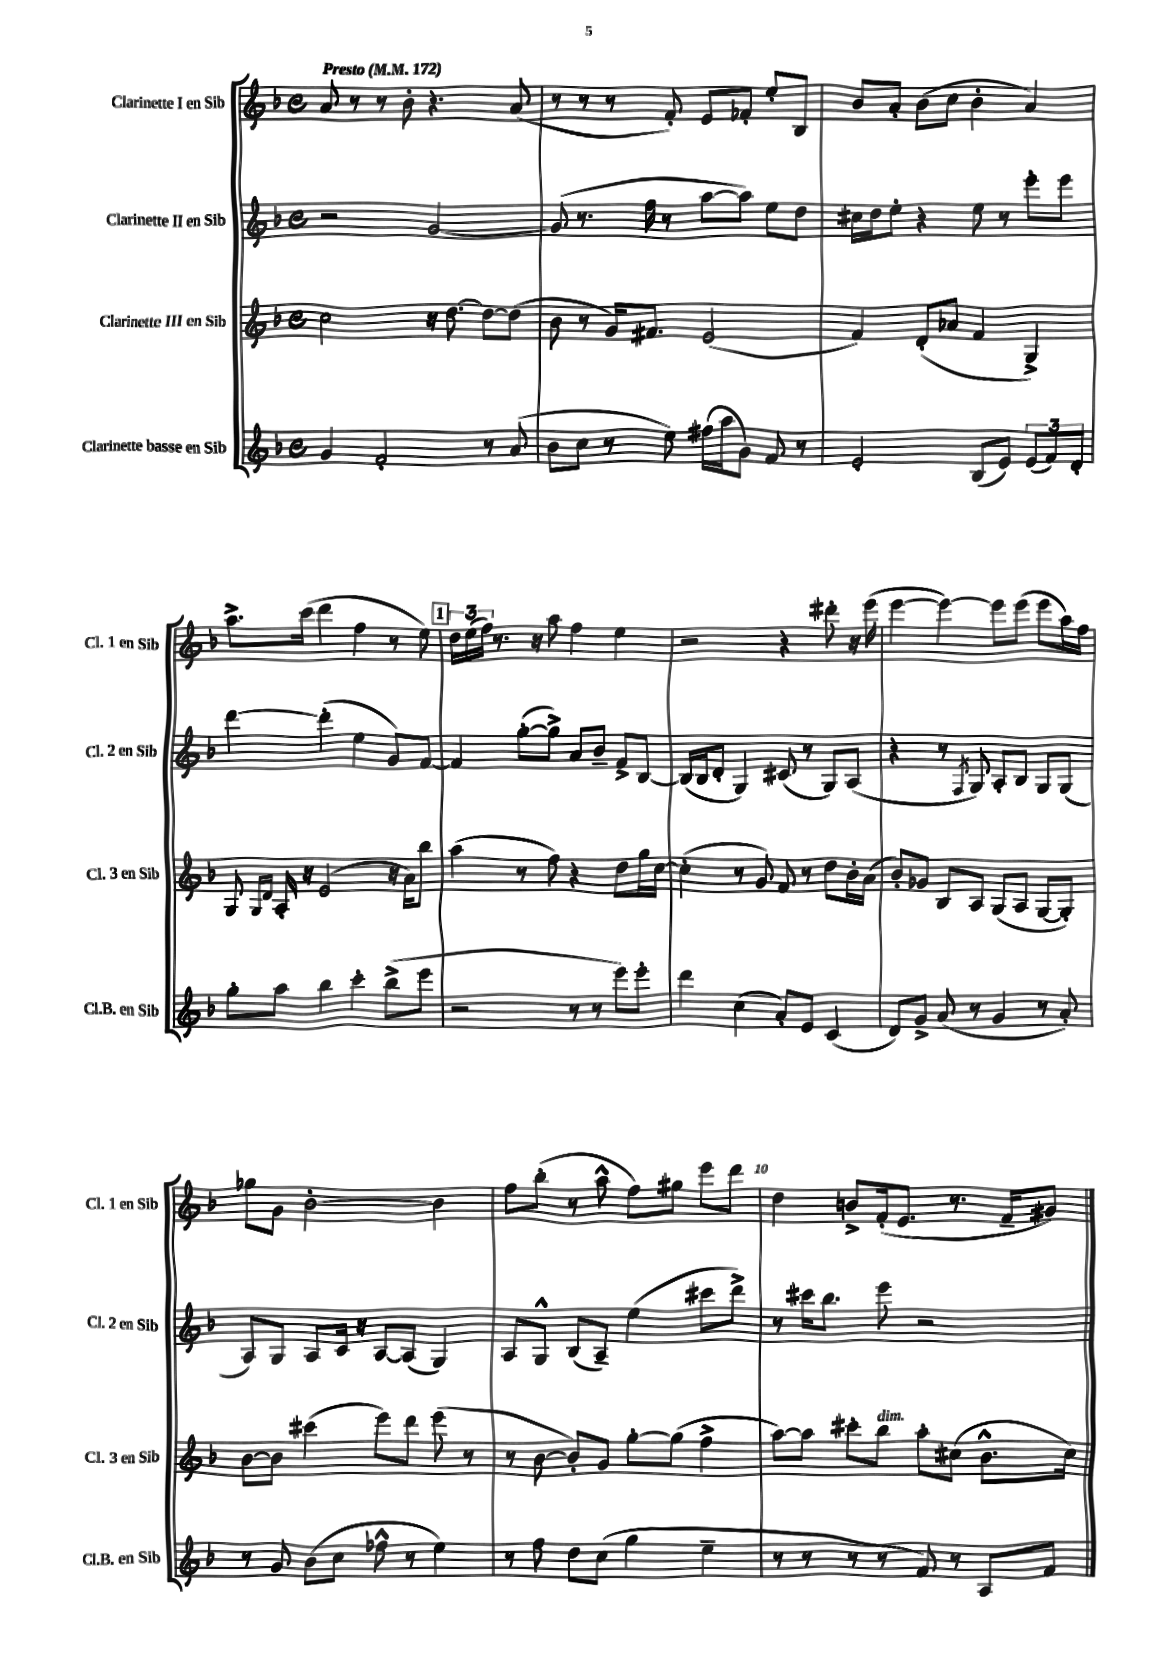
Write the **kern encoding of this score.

**kern	**kern	**kern	**kern
*part4	*part3	*part2	*part1
*staff4	*staff3	*staff2	*staff1
*I"Clarinette basse en Sib	*I"Clarinette III en Sib	*I"Clarinette II en Sib	*I"Clarinette I en Sib
*I'Cl.B. en Sib	*I'Cl. 3 en Sib	*I'Cl. 2 en Sib	*I'Cl. 1 en Sib
*clefG2	*clefG2	*clefG2	*clefG2
*k[b-]	*k[b-]	*k[b-]	*k[b-]
*M4/4	*M4/4	*M4/4	*M4/4
*met(c)	*met(c)	*met(c)	*met(c)
*MM172	*MM172	*MM172	*MM172
=1	=1	=1	=1
!	!	!	!LO:TX:a:B:t=Presto
4g/	2cc\	2r	8a/
.	.	.	8r
2f'/	.	.	8r
.	.	.	8b-'\
.	16r	[2g/	4.r
.	[8.dd\	.	.
8r	8dd\L_	.	.
(8a/	(8dd\J]	.	(8a/
=2	=2	=2	=2
8b-\L	8b-\	(8g/]	8r
8cc\J	8r	8.r	8r
8r	16g/KL)	.	8r
.	8.f#X/J	16ff\	.
8ee\)	.	8r	8f'/)
(16ff#X\LL	(2e/	[8aa\L	8e/L
16aa\J	.	.	.
8g\J)	.	8aa\J])	8f-X'/J
8f/	.	8ee\L	8ee'/L
8r	.	8dd\J	8B-/J
=3	=3	=3	=3
2e'/	4f/)	16cc#X\LL	8b-/L
.	.	16dd\J	.
.	.	8ee'\J	8a'/J
.	(8d'/L	4r	(8b-\L
.	8a-X/J	.	8cc\J
(8B-/L	4f/	8ee\	4b-'\
8e/J)	.	8r	.
(12e/L	4G^/)	8eee'\L	4a/)
12f/)	.	.	.
.	.	8eee\J	.
12d'/J	.	.	.
!!LO:LB:g=z
=4	=4	=4	=4
8gg'\L	8G/	[4ddd\	8.aa^\L
.	16qqG/LL	.	.
.	16qqd/JJ	.	.
8aa\J	16A'/	.	.
.	16r	.	(16ccc\Jk
4bb-\	(2e/	(4ddd'\]	4ddd\
4ccc'\	.	4ee\	4ff\
(8bb-^\L	16r	8g/L)	8r
.	16a\KL)	.	.
8eee\J	8bb-\J	[8f/J	8ee\)
!!LO:REH:place=s1:t=1
=5	=5	=5	=5
2r	(4aa\	4f/]	24dd\LL
.	.	.	(24ee\
.	.	.	24ff\JJ)
.	.	.	8.r
.	8r	([8gg'\L	.
.	.	.	16r
.	8ff\)	8gg^\J])	8aa\
8r	4r	8a/L	4ff\
8r	.	8b-~/J	.
8eee\L)	8dd\L	8f^/L	4ee\
8eee'\J	16gg\L	[8B-/J	.
.	[16cc\JJ	.	.
=6	=6	=6	=6
4ddd\	(4cc'\]	(16B-/LL]	2r
.	.	16B-/J	.
.	.	8d'/J	.
(4cc\	8r	4G/)	.
.	8g/)	.	.
8a'/L)	8f/	(8c#X/	4r
8e/J	8r	8r	.
(4c/	8dd\L	8G/L)	8ddd#X'\
.	16b-'\L	(8A/J	16r
.	(16a\JJ	.	(16eee\
=7	=7	=7	=7
8d/L)	8b-'/L)	4r	[4eee\
8g^/J	8g-X/J	.	.
(8a/	8B-/L	8r	4eee\_)
.	.	8qF/	.
8r	8A/J	8G/)	.
4g/	(8G/L	8A'/L	8eee\L]
.	8A/J	8B-/J	(8eee\J
8r	[8G/L	8G/L	8eee\L
8a'/)	8G'/J])	(8G/J	16aa\L)
.	.	.	16ff\JJ
!!LO:LB:g=z
=8	=8	=8	=8
8r	[8b-\L	8A/L)	8gg-X\L
8g/	8b-\J]	8G/J	8g\J
(8b-\L	(4ccc#X\	8A/L	[2b-'\
8cc\J	.	16c/Jk	.
.	.	16r	.
8ff-X^^\	8eee\L)	[8A/L	.
8r	8ddd\J	(8A/J]	.
4ee\)	(8eee\	4G/)	4b-\]
.	8r	.	.
=9	=9	=9	=9
8r	8r	8A/L	8ff\L
8ff\	[8b-\	8G^^/J	(8bb-'\J
8dd\L	8b-'/L])	(8B-/L	8r
(8cc\J	8g/J	8A~/J)	8aa^^\
4gg\	[8gg'\L	(4ee\	8ff\L)
.	(8gg\J]	.	8gg#X\J
4ee~\	4ff^\	8ccc#X\L	8eee\L
.	.	8ddd^\J)	8ddd\J
=10	=10	=10	=10
8r	[8aa\L)	8r	4dd\
8r	8aa\J]	16ccc#X\KL	.
.	.	8.bb-\J	.
8r	8ccc#X'\L	.	8bn^/L
!	!LO:TX:a:i:t=dim.	!	!
8r	8bb-\J	8eee\	(16f'/k
.	.	.	8.e/J
8f/)	8aa'\L	2r	.
8r	(8cc#X\J	.	8.r
8A/L	8.b-^^\L	.	.
.	.	.	16f~/KL
8f/J	.	.	8g#X/J)
.	16cc#\Jk)	.	.
==	==	==	==
*-	*-	*-	*-
